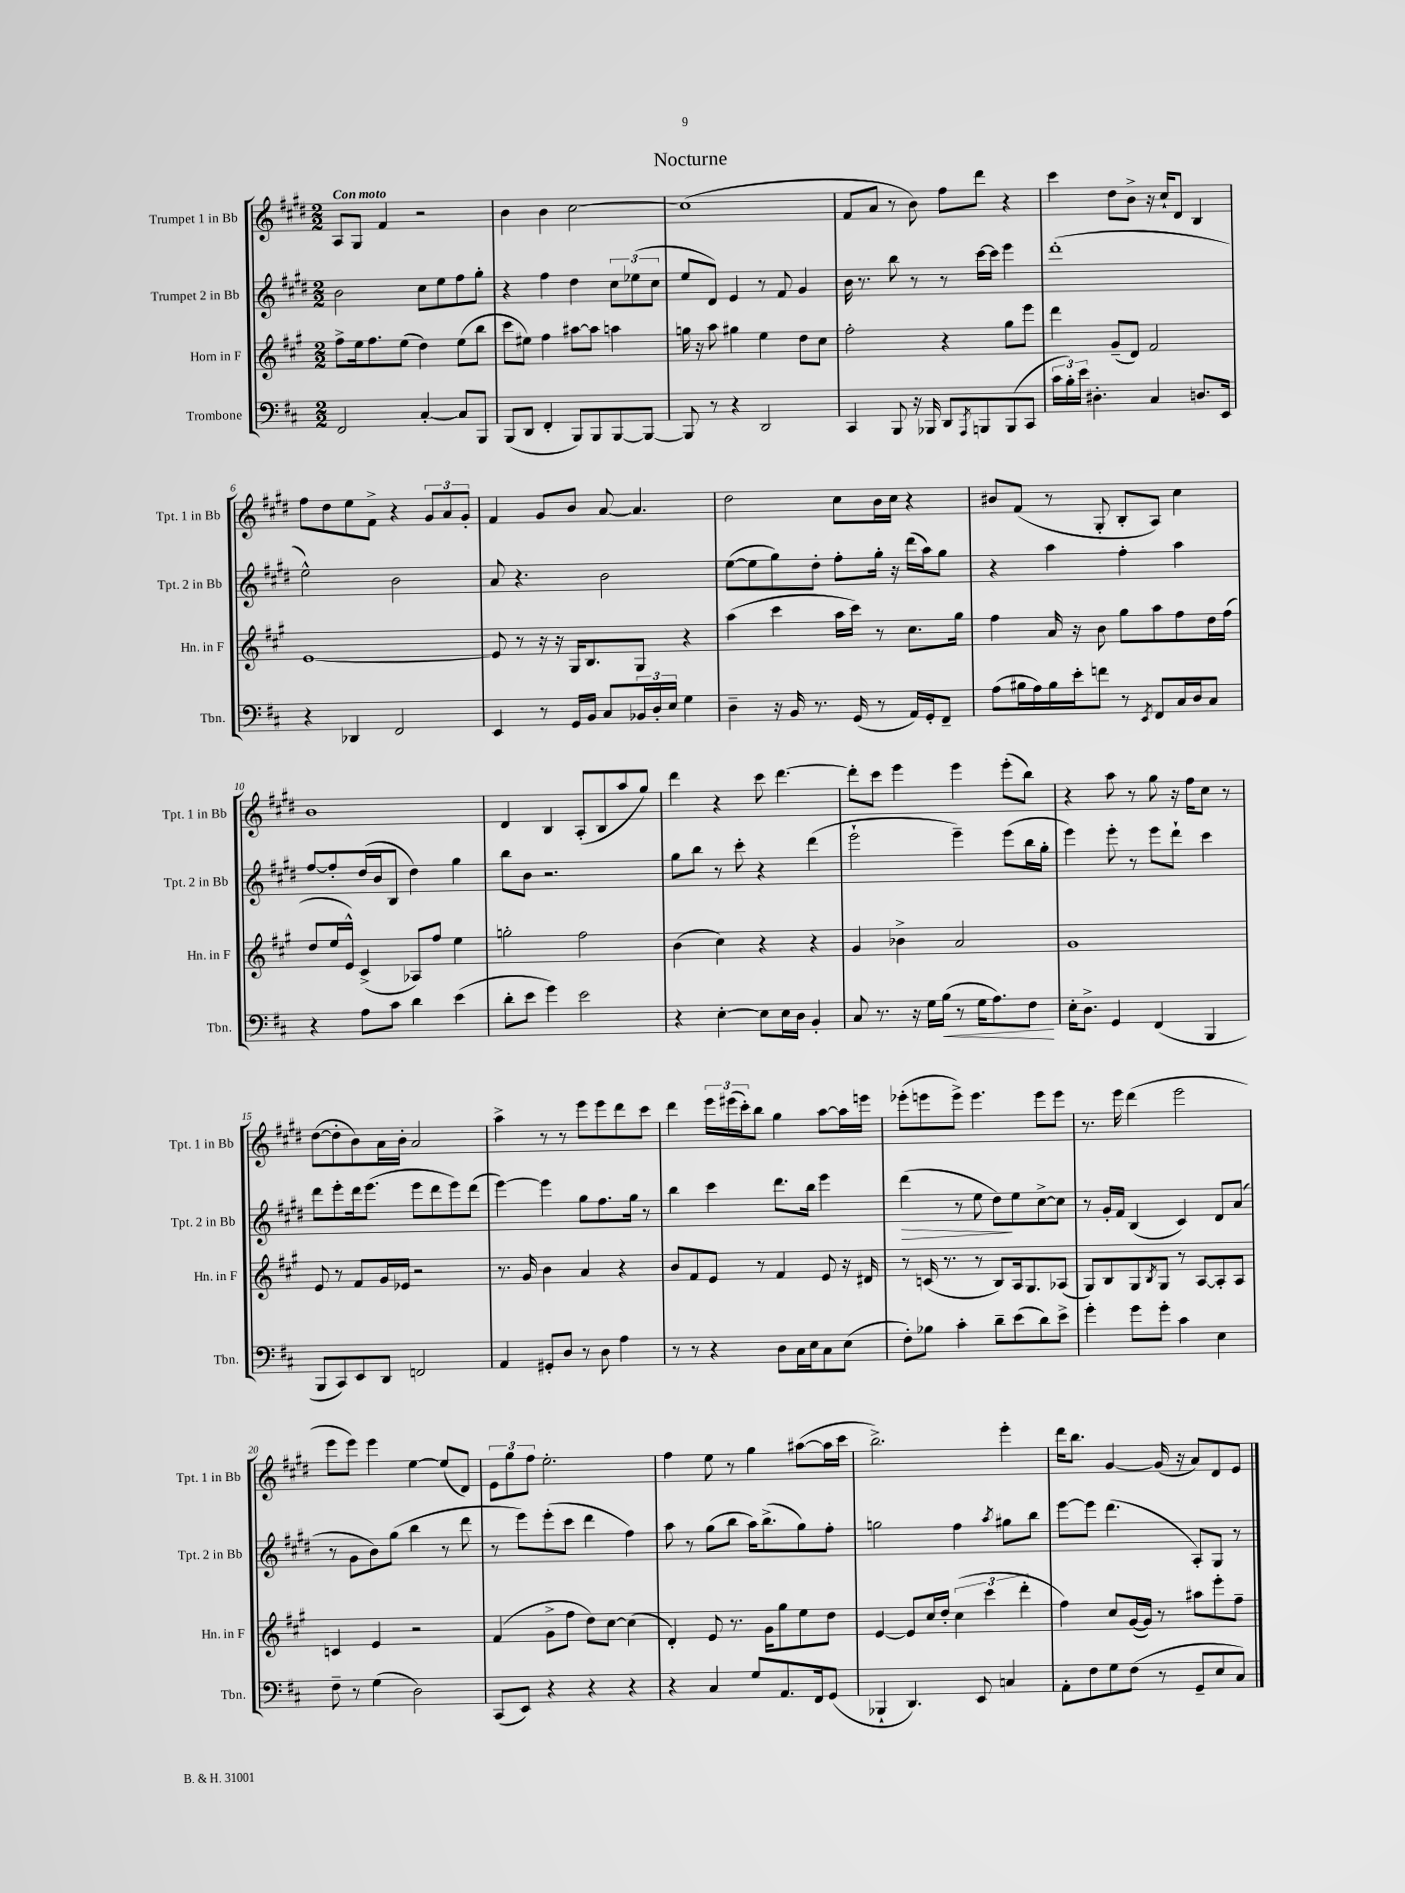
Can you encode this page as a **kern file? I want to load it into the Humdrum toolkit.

**kern	**dynam	**kern	**kern	**dynam	**kern
*part4	*part4	*part3	*part2	*part2	*part1
*staff4	*staff4	*staff3	*staff2	*staff2	*staff1
*I"Trombone	*	*I"Horn in F	*I"Trumpet 2 in Bb	*	*I"Trumpet 1 in Bb
*I'Tbn.	*	*I'Hn. in F	*I'Tpt. 2 in Bb	*	*I'Tpt. 1 in Bb
*clefF4	*	*clefG2	*clefG2	*	*clefG2
*k[f#c#]	*	*k[f#c#g#]	*k[f#c#g#d#]	*	*k[f#c#g#d#]
*M2/2	*	*M2/2	*M2/2	*	*M2/2
=1	=1	=1	=1	=1	=1
!	!	!	!	!	!LO:TX:a:B:t=Con moto
2FF#/	.	8ff#^\L	2b\	.	8A/L
.	.	16ee\k	.	.	8G#/J
.	.	8.ff#\	.	.	.
.	.	.	.	.	4f#/
.	.	(8ee\J	.	.	.
[4C#'/	.	4dd\)	8cc#\L	.	2r
.	.	.	8ee\	.	.
8C#/L]	.	(8ee\L	8ff#\	.	.
8BBB/J	.	8bb\J	8gg#'\J	.	.
=2	=2	=2	=2	=2	=2
(8BBB/L	.	8ccc#\L	4r	.	4b\
8DD/J	.	8ee#X\J)	.	.	.
4FF#'/	.	4ff#\	4ff#\	.	4b\
8BBB/L)	.	[8aa#X\L	4dd#\	.	[2cc#\
8BBB/	.	8aa#\J]	.	.	.
[8BBB/	.	4aan\	12cc#\L	.	.
.	.	.	(12ee-X\	.	.
8BBB/J_	.	.	.	.	.
.	.	.	12cc#\J	.	.
=3	=3	=3	=3	=3	=3
8BBB/]	.	16ggn\	8ee/L	.	(1cc#]
.	.	16r	.	.	.
8r	.	8aa\	8d#/J)	.	.
4r	.	4gg#X\	4e/	.	.
2DD/	.	4ee\	8r	.	.
.	.	.	8f#/	.	.
.	.	8dd\L	4g#/	.	.
.	.	8cc#\J	.	.	.
=4	=4	=4	=4	=4	=4
4CC#/	.	2ff#'\	16b\	.	8f#/L
.	.	.	8.r	.	.
.	.	.	.	.	8a/J
8BBB/	.	.	8bb\	.	8r
16r	.	.	8r	.	8b\)
16BBB-X/	.	.	.	.	.
8DD/L	.	4r	8r	.	8ff#\L
8qAAA/	.	.	.	.	.
8BBBn/	.	.	[16ccc#\LL	.	8ddd#\J
.	.	.	16ccc#\JJ]	.	.
(8BBB/	.	8gg#\L	4eee\	.	4r
8CC#/J	.	8eee\J	.	.	.
=5	=5	=5	=5	=5	=5
24c#\LL	.	4ddd\	(1ddd#'	.	4ccc#\
24B'\)	.	.	.	.	.
24e\JJ	.	.	.	.	.
4.D#X'\	.	.	.	.	.
.	.	(8g#~/L	.	.	8dd#\L
.	.	8d/J)	.	.	8b^\J
4C#/	.	2f#/	.	.	16r
.	.	.	.	.	16cc#`/KL
.	.	.	.	.	8d#/J
8.Dn/L	.	.	.	.	4B/
16EE/Jk	.	.	.	.	.
!!LO:LB:g=z
=6	=6	=6	=6	=6	=6
4r	.	[1e	2ee^^\)	.	8ff#\L
.	.	.	.	.	8dd#\
4DD-X/	.	.	.	.	8ee\
.	.	.	.	.	8f#^\J
2FF#/	.	.	2b\	.	4r
.	.	.	.	.	12g#/L
.	.	.	.	.	12a/
.	.	.	.	.	12g#'/J
=7	=7	=7	=7	=7	=7
4EE/	.	8e/]	8a/	.	4f#/
.	.	8r	4.r	.	.
8r	.	16r	.	.	8g#/L
.	.	16r	.	.	.
16GG/LL	.	16G#/KL	.	.	8b/J
16BB/JJ	.	8.B/	.	.	.
8C#/L	.	.	2b\	.	[8a/
24BB-X/L	.	8G#/J	.	.	4.a/]
24D'/	.	.	.	.	.
24E/JJ	.	.	.	.	.
4G\	.	4r	.	.	.
=8	=8	=8	=8	=8	=8
4D~\	.	(4aa\	([8ee\L	.	2dd#\
.	.	.	8ee\]	.	.
16r	.	4ccc#\	8gg#\)	.	.
16BB/	.	.	.	.	.
8.r	.	.	8dd#'\J	.	.
.	.	16aa\LL	8ff#'\L	.	8cc#\L
(16GG/	.	16ccc#\JJ)	.	.	.
8r	.	8r	16gg#'\Jk	.	16b\L
.	.	.	16r	.	16cc#\JJ
16AA/LL)	.	8.cc#\L	(16ddd#\LL	.	4r
16GG'/J	.	.	16aa\J)	.	.
8FF#~/J	.	.	8gg#\J	.	.
.	.	16gg#\Jk	.	.	.
=9	=9	=9	=9	=9	=9
(8A\L	.	4ff#\	4r	.	8b#X/L
16B#X\L	.	.	.	.	(8f#/J
16A\)	.	.	.	.	.
16B#\	.	16a/	4aa\	.	8r
16e'\J	.	16r	.	.	.
8fn\J	.	8b\	.	.	8G#'/
8r	.	8gg#\L	4ff#'\	.	8B'/L
8qEE/	.	.	.	.	.
8FF#/L	.	8aa\	.	.	8A/J)
16C#/L	.	8ff#\	4aa\	.	4cc#\
16D/J	.	.	.	.	.
8C#/J	.	16dd\L	.	.	.
.	.	(16ff#\JJ	.	.	.
!!LO:LB:g=z
=10	=10	=10	=10	=10	=10
4r	.	8dd/L	[8ff#/L	.	1b
.	.	16ee/L	8ff#'/]	.	.
.	.	16e^^/JJ)	.	.	.
8A\L	.	(4c#^/	(16dd#/L	.	.
.	.	.	16b/J	.	.
8c#\J	.	.	8B/J	.	.
4d\	.	8A-X/L)	4dd#\)	.	.
.	.	8ff#/J	.	.	.
(4e\	.	4ee\	4gg#\	.	.
=11	=11	=11	=11	=11	=11
8d'\L	.	2ggn'\	8bb\L	.	4d#/
8e\J	.	.	8b\J	.	.
4g\)	.	.	2.r	.	4B/
2e\	.	2ff#\	.	.	(8A'/L
.	.	.	.	.	8B/
.	.	.	.	.	8aa/
.	.	.	.	.	8gg#/J)
=12	=12	=12	=12	=12	=12
4r	.	(4b\	8gg#\L	.	4ddd#\
.	.	.	8bb\J	.	.
[4E'\	.	4cc#\)	8r	.	4r
.	.	.	8ccc#'\	.	.
8E\L]	.	4r	4r	.	8ccc#\
16E\L	.	.	.	.	[4.ddd#\
16D\JJ	.	.	.	.	.
4BB'/	.	4r	(4ddd#\	.	.
=13	=13	=13	=13	=13	=13
8C#/	.	4g#/	2eee`\	.	8ddd#'\L]
8.r	.	.	.	.	8ccc#\J
.	.	4b-X^\	.	.	4eee\
16r	.	.	.	.	.
16G\LL	.	.	.	.	.
!	!LO:HP:b	!	!	!	!
(16B\JJ	<	.	.	.	.
8r	.	2a/	4eee~\)	.	4eee\
16G\KL	.	.	.	.	.
8.A\)	.	.	.	.	.
.	.	.	(8eee\L	.	(8eee'\L
8F#\J	.	.	16bb\L	.	8bb\J)
.	.	.	16gg#'\JJ	.	.
.	[	.	.	.	.
=14	=14	=14	=14	=14	=14
16E'\KL	.	1g#	4eee\)	.	4r
8.D^\J	.	.	.	.	.
4GG/	.	.	8eee'\	.	8aa\
.	.	.	8r	.	8r
(4FF#/	.	.	8eee\L	.	8gg#\
.	.	.	8ddd#`\J	.	16r
.	.	.	.	.	16ff#\KL
4BBB/	.	.	4ccc#\	.	8cc#\J
.	.	.	.	.	8r
!!LO:LB:g=z
=15	=15	=15	=15	=15	=15
8BBB/L	.	8e/	8ddd#\L	.	([8dd#\L
8CC#/)	.	8r	8eee'\	.	8dd#'\]
8EE/	.	8f#/L	16ddd#\k	.	8b\)
.	.	.	(8.eee\J	.	.
8DD/J	.	16g#/L	.	.	16a\L
.	.	16e-X/JJ	.	.	16b'\JJ
2FFn/	.	2r	8eee\L	.	2a/
.	.	.	8ddd#\	.	.
.	.	.	8eee\)	.	.
.	.	.	(8ddd#\J	.	.
=16	=16	=16	=16	=16	=16
4AA/	.	8.r	[4eee\)	.	4aa^\
.	.	16g#/	.	.	.
8GG#X'/L	.	4b\	4eee\]	.	8r
8D/J	.	.	.	.	8r
8r	.	4a/	8gg#\L	.	8eee\L
8D\	.	.	8.ff#\	.	8eee\
4A\	.	4r	.	.	8ddd#\
.	.	.	16gg#\Jk	.	.
.	.	.	8r	.	8ccc#\J
=17	=17	=17	=17	=17	=17
8r	.	8b/L	4bb\	.	4ddd#\
8r	.	8f#/	.	.	.
4r	.	8e/J	4ccc#\	.	24eee\LL
.	.	.	.	.	(24eee#X\
.	.	.	.	.	24ccc#'\J)
.	.	8r	.	.	8bb\J
8D\L	.	4f#/	8.ddd#\L	.	4gg#\
16C#\L	.	.	.	.	.
16E\J	.	.	16bb\Jk	.	.
8C#\	.	8e/	4eee\	.	[8aa\L
(8E\J	.	16r	.	.	16aa\L]
.	.	16d#X/	.	.	16eeen\JJ
=18	=18	=18	=18	=18	=18
!	!	!	!	!LO:HP:b	!
8F#'\L)	.	8r	(4ddd#\	>	(8eee-X'\L
8B-X\J	.	(16cn/	.	.	8eeen\
.	.	8.r	.	.	.
4c#'\	.	.	8r	.	8eee^\J)
.	.	8r	8ee\	.	4.eee\
8d~\L	.	8B/L)	8dd#\L)	.	.
(8e\	.	16A/k	8ee\	]	.
.	.	8.G#/	.	.	.
8d\)	.	.	[8cc#^\	.	8eee\L
8e^\J	.	(8A-X/J	8cc#\J]	.	8eee\J
=19	=19	=19	=19	=19	=19
4g'\	.	8G#/L)	8r	.	8.r
.	.	8B/	16g#'/LL	.	.
.	.	.	16f#/JJ	.	16eee\
8g\L	.	8G#/	(4B/	.	(4ddd#\
.	.	8qB/	.	.	.
8g'\J	.	8G#/J	.	.	.
4c#\	.	8r	4c#/)	.	2eee\
.	.	[8A/L	.	.	.
4E\	.	8A'/]	8d#/L	.	.
.	.	8A/J	(8a/J	.	.
!!LO:LB:g=z
=20	=20	=20	=20	=20	=20
8F#~\	.	4cn/	8r	.	8eee\L
8r	.	.	8g#\L	.	8eee\J)
(4G\	.	4e/	8b\)	.	4eee\
.	.	.	(8gg#\J	.	.
2D\)	.	2r	4bb\	.	[4ee\
.	.	.	8r	.	(8ee/L]
.	.	.	8ddd#\	.	8d#/J)
=21	=21	=21	=21	=21	=21
(8CC#/L	.	(4f#/	8r	.	12e\L
.	.	.	.	.	12gg#\
8EE/J)	.	.	8eee\L)	.	.
.	.	.	.	.	12ff#\J
4r	.	8g#^\L	(8eee'\	.	2.ee'\
.	.	8ff#\J	8ccc#\J	.	.
4r	.	8dd\L)	4ddd#\	.	.
.	.	[8cc#\J	.	.	.
4r	.	(4cc#\]	4ff#\)	.	.
=22	=22	=22	=22	=22	=22
4r	.	4d'/)	8aa\	.	4ff#\
.	.	.	8r	.	.
4C#/	.	8e/	(8gg#\L	.	8ee\
.	.	8.r	8bb\J	.	8r
8G/L	.	.	16aa\KL)	.	4gg#\
.	.	16g#\KL	(8.bb^\	.	.
8.AA/	.	8gg#\	.	.	.
.	.	8ee\	8gg#\)	.	([8aa#X\L
16FF#/k	.	.	.	.	.
(8GG/J	.	8dd\J	8ff#'\J	.	16aa#\L]
.	.	.	.	.	16ccc#\JJ
=23	=23	=23	=23	=23	=23
4BBB-X`/	.	[4e/	2ggn\	.	2.bb^\)
4.DD/)	.	8e/L]	.	.	.
.	.	16cc#/L	.	.	.
.	.	16dd'/JJ	.	.	.
.	.	(6cc#\	4ff#\	.	.
8EE/	.	.	.	.	.
.	.	6ccc#\	.	.	.
.	.	.	8qaa/	.	.
4Cn/	.	.	8gg#X\L	.	4eee'\
.	.	6ddd'\	.	.	.
.	.	.	8bb\J	.	.
=24	=24	=24	=24	=24	=24
8AA'\L	.	4ff#\)	[8eee\L	.	16ddd#\KL
.	.	.	.	.	8.bb\J
8F#\	.	.	8eee\J]	.	.
8G\	.	8cc#/L	(4.ddd#\	.	[4g#/
(8F#\J	.	([16g#/L	.	.	.
.	.	16g#/JJ])	.	.	.
8r	.	8r	.	.	(16g#/]
.	.	.	.	.	16r
8GG~/L	.	8aa#X\L	8A'/L)	.	8a/L)
8E/	.	8eee'\	8G#/J	.	8d#/
8C#/J)	.	8ff#~\J	8r	.	8e/J
==	==	==	==	==	==
*-	*-	*-	*-	*-	*-
